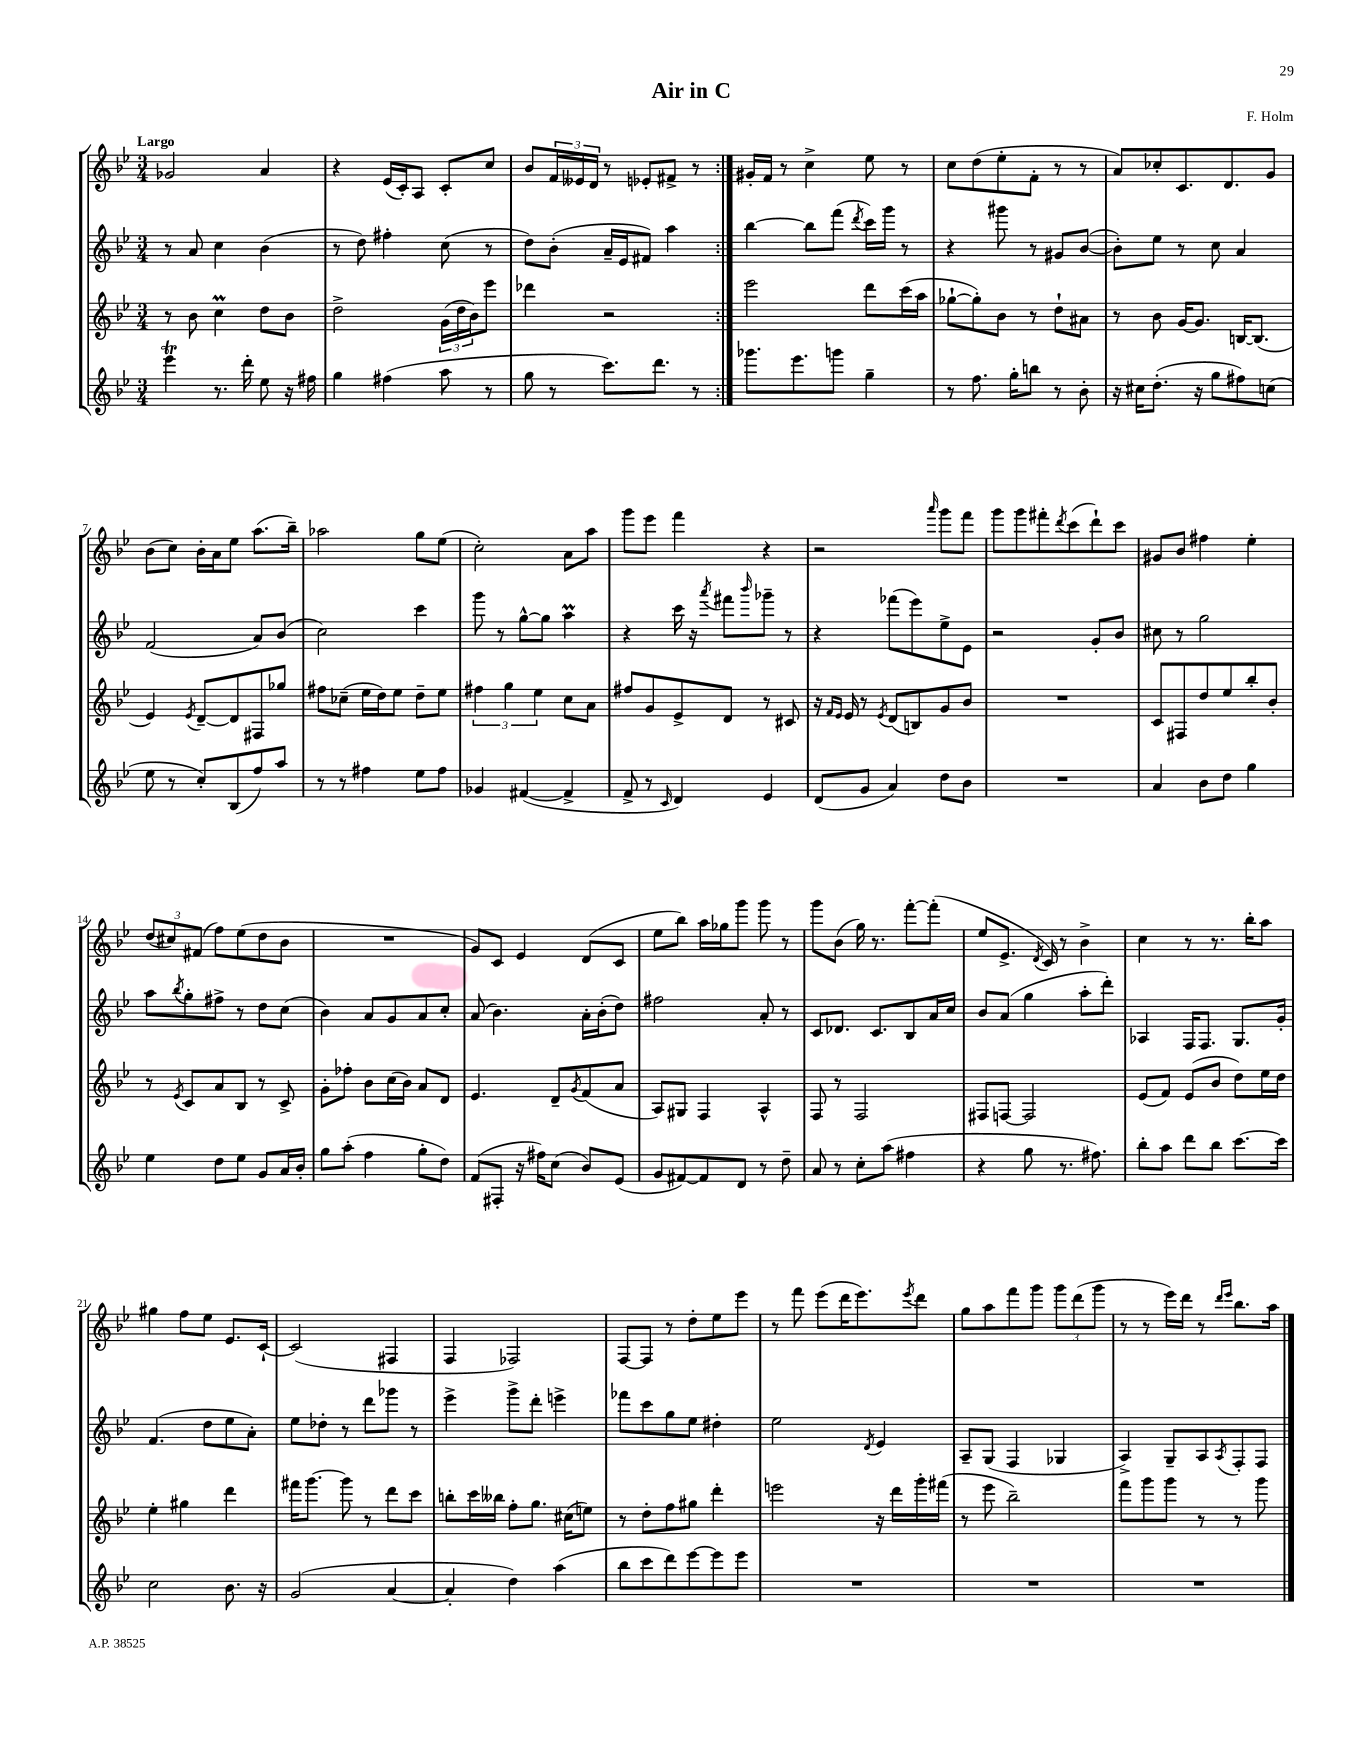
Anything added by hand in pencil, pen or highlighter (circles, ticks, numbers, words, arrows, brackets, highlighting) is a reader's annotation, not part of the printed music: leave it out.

**kern	**kern	**kern	**kern
*part4	*part3	*part2	*part1
*staff4	*staff3	*staff2	*staff1
*clefG2	*clefG2	*clefG2	*clefG2
*k[b-e-]	*k[b-e-]	*k[b-e-]	*k[b-e-]
*M3/4	*M3/4	*M3/4	*M3/4
=1	=1	=1	=1
!	!	!	!LO:TX:a:B:t=Largo
4eee-T\	8r	8r	2g-X/
.	8b-\	8a/	.
8.r	4ccM\	4cc\	.
16ddd'\	.	.	.
8ee-\	8dd\L	(4b-\	4a/
16r	8b-\J	.	.
16ff#X\	.	.	.
=2	=2	=2	=2
4gg\	2dd^\	8r	4r
.	.	8dd\)	.
(4ff#X\	.	4ff#X'\	(16e-/LL
.	.	.	16c'/J)
.	.	.	8A/J
8aa\	(24g\LL	(8cc\	8c'/L
.	24dd\	.	.
.	24b-\J)	.	.
8r	8eee-\J	8r	8cc/J
=3	=3	=3	=3
8gg\	4ddd-X\	8dd\L)	8b-/L
8r	.	(8b-'\J	24f/L
.	.	.	24e--X/
.	.	.	24d/JJ
8.ccc\L)	2r	16a~/LL	8r
.	.	16e-/J	.
.	.	8f#X/J)	8e-X'/L
8.ddd\J	.	.	.
.	.	4aa\	8f#X^/J
8r	.	.	8r
=4:|!	=4:|!	=4:|!	=4:|!
8.ggg-X\L	2eee-\	[4bb-\	16g#X'/LL
.	.	.	16f/JJ
.	.	.	8r
8.eee-\	.	.	.
.	.	8bb-\L]	4cc^\
8gggn\J	.	(8fff\J	.
.	.	8qddd/	.
4gg~\	8ddd\L	16ccc\LL)	8ee-\
.	.	16ggg\JJ	.
.	(16ccc\L	8r	8r
.	16aa\JJ	.	.
=5	=5	=5	=5
8r	[8gg-X`\L	4r	8cc\L
8.ff\	8gg-'\])	.	(8dd\
.	8b-\J	8ggg#X\	8ee-'\
16gg'\KL	.	.	.
8bbn\J	8r	8r	8f'\J
8r	8dd`\L	8g#X/L	8r
8b-'\	8a#X\J	([8b-/J	8r
=6	=6	=6	=6
16r	8r	8b-'\L])	8a/L)
16cc#X\KL	.	.	.
(8.dd'\J	8b-\	8ee-\J	8cc-X'/
.	[16g/KL	8r	8.c/
16r	8.g/J]	.	.
8gg\L	.	8cc\	.
.	.	.	8.d/
8ff#X\)	[16Bn/KL	4a/	.
.	(8.B/J]	.	.
(8ccn\J	.	.	8g/J
!!LO:LB:g=z
=7	=7	=7	=7
8ee-\	4e-/)	(2f/	(8b-\L
8r	.	.	8cc\J)
.	8qe-/	.	.
8cc'/L)	[8d~/L	.	16b-'\LL
.	.	.	16a\J
(8B-/	8d/]	.	8ee-\J
8ff/)	8F#X/	8a/L)	(8.aa\L
8aa/J	8gg-X/J	(8b-/J	.
.	.	.	16bb-~\Jk)
=8	=8	=8	=8
8r	8ff#X\L	2cc\)	2aa-X\
8r	(8cc-X~\J	.	.
4ff#X\	16ee-\LL	.	.
.	16dd\J)	.	.
.	8ee-\J	.	.
8ee-\L	8dd~\L	4ccc\	8gg\L
8ff#\J	8ee-\J	.	(8ee-\J
=9	=9	=9	=9
4g-X/	6ff#X\	8ggg\	2cc'\)
.	.	8r	.
.	6gg\	.	.
([4f#X/	.	[8gg^^\L	.
.	6ee-\	.	.
.	.	8gg\J]	.
4f#^/]	8cc\L	4aam\	8a\L
.	8a\J	.	8aa\J
=10	=10	=10	=10
8f^/	8ff#X/L	4r	8ggg\L
8r	8g/	.	8eee-\J
16qqc/	.	.	.
4d/)	8e-^/	16ccc\	4fff\
.	.	16r	.
.	.	8qaaa/	.
.	8d/J	8fff#X\L	.
.	.	16qqbbb-/	.
4e-/	8r	8ggg-X~\J	4r
.	8c#X/	8r	.
=11	=11	=11	=11
(8d/L	16r	4r	2r
.	16qqf/LL	.	.
.	16qqe-/JJ	.	.
.	16e-/	.	.
8g/J	8r	.	.
.	8qe-/	.	.
4a/)	(8d/L	(8fff-X\L	.
.	8Bn/)	8eee-\)	.
.	.	.	16qqaaa/
8dd\L	8g/	8ee-^\	8ggg\L
8b-\J	8b-/J	8e-\J	8fff\J
=12	=12	=12	=12
2.r	2.r	2r	8ggg\L
.	.	.	8ggg\
.	.	.	8fff#X'\
.	.	.	8qddd/
.	.	.	(8ccc\
.	.	8g'/L	8ddd`\)
.	.	8b-/J	8ccc\J
=13	=13	=13	=13
4a/	8c/L	8cc#X\	8g#X/L
.	8F#X/	8r	8b-/J
8b-\L	8dd/	2gg\	4ff#X\
8dd\J	8ee-/	.	.
4gg\	8bb-'/	.	4ee-'\
.	8b-'/J	.	.
!!LO:LB:g=z
=14	=14	=14	=14
4ee-\	8r	8aa\L	(12dd/L
.	.	.	12cc#X/)
.	8qe-/	8qbb-/	.
.	8c/L	8gg'\	.
.	.	.	(12f#X/J
8dd\L	8a/	8ff#X^\J	8ff\L)
8ee-\J	8B-/J	8r	(8ee-\
8g/L	8r	8dd\L	8dd\
16a/L	8c^/	(8cc\J	8b-\J
16b-'/JJ	.	.	.
=15	=15	=15	=15
8gg\L	8g'\L	4b-\)	2.r
(8aa'\J	8ff-X'\J	.	.
4ff\	8b-\L	8a/L	.
.	(16cc\L	8g/	.
.	16b-\JJ)	.	.
8gg'\L	8a/L	8a/	.
8dd\J)	8d/J	8cc'/J	.
=16	=16	=16	=16
(8f/L	4.e-/	(8a/	8g/L)
8F#X'/J	.	4.b-\)	8c/J
16r	.	.	4e-/
16ff#X\KL)	.	.	.
(8cc\J	8d~/L	.	.
.	8qg/	.	.
8b-/L)	(8f/	16a'\LL	(8d/L
.	.	(16b-'\J	.
(8e-/J	8a/J	8dd\J)	8c/J
=17	=17	=17	=17
8g/L	8A/L)	2ff#X\	8ee-\L
[8f#X/)	8G#X/J	.	8bb-\J)
8f#/]	4F/	.	16aa\LL
.	.	.	16gg-X\J
8d/J	.	.	8ggg\J
8r	4A^^/	8a'/	8ggg\
8dd~\	.	8r	8r
=18	=18	=18	=18
8a/	8F/	8c/L	8ggg\L
8r	8r	8.d-X/J	(8b-\J
8cc'\L	2F/	.	16gg\)
.	.	8.c/L	8.r
(8aa\J	.	.	.
4ff#X\	.	8B-/	[8fff'\L
.	.	16a/L	(8fff'\J]
.	.	16cc/JJ	.
=19	=19	=19	=19
4r	8F#X/L	8b-/L	8ee-/L
.	[8Fn/J	(8a/J	8.e-^/J
8gg\	2F/]	4gg\	.
.	.	.	8qd/
.	.	.	16c/)
8.r	.	.	8r
.	.	8aa'\L	4b-^\
8.ff#X\)	.	.	.
.	.	8ddd'\J)	.
=20	=20	=20	=20
8bb-'\L	(8e-/L	4A-X/	4cc\
8aa\J	8f/J)	.	.
8ddd\L	(8e-/L	16F/KL	8r
.	.	8.F/J	.
8bb-\J	8b-/J	.	8.r
[8.ccc\L	8dd\L)	8.G/L	.
.	.	.	16bb-'\KL
.	16ee-\L	.	8aa\J
16ccc\Jk]	16dd\JJ	16g'/Jk	.
!!LO:LB:g=z
=21	=21	=21	=21
2cc\	4ee-'\	(4.f/	4gg#X\
.	4gg#X\	.	8ff\L
.	.	8dd\L	8ee-\J
8.b-\	4ddd\	8ee-\	8.e-/L
.	.	8a'\J)	.
16r	.	.	[16c`/Jk
=22	=22	=22	=22
(2g/	16fff#X\KL	8ee-\L	(2c/]
.	[8.ggg\J	.	.
.	.	8dd-X'\J	.
.	8ggg\]	8r	.
.	8r	8ddd\L	.
[4a/	8ddd\L	8ggg-X\J	4F#X/
.	8ccc\J	8r	.
=23	=23	=23	=23
4a'/]	8bbn'\L	4eee-^\	4F/
.	16ccc\L	.	.
.	16bb--X\JJ	.	.
4dd\)	8ff'\L	8ggg^\L	2F-X/)
.	8.gg\J	8ddd'\J	.
(4aa\	.	4eeen^\	.
.	(16cc#X\KL	.	.
.	8een\J)	.	.
=24	=24	=24	=24
8bb-\L	8r	8fff-X\L	[8F/L
8ccc\	8dd'\L	8ccc\	8F/J]
8ddd\)	8ff\	8gg\	8r
[8eee-\	8gg#X\J	8ee-\J	8dd'\L
8eee-\]	4ddd'\	4dd#X'\	8ee-\
8eee-\J	.	.	8eee-\J
=25	=25	=25	=25
2.r	2eeen\	2ee-\	8r
.	.	.	8fff\
.	.	.	(8eee-\L
.	.	.	16ddd\K
.	.	.	8.eee-\)
.	.	8qd/	.
.	16r	4e-/	.
.	16ddd\LL	.	.
.	.	.	8qeee-/
.	16ggg'\	.	8ddd\J
.	(16fff#X\JJ	.	.
=26	=26	=26	=26
2.r	8r	8A~/L	8gg\L
.	8eee-\	(8G/J	8aa\
.	2bb-~\)	4F/	8fff\
.	.	.	8ggg\J
.	.	4G-X/	12ggg\L
.	.	.	(12ddd\
.	.	.	12ggg\J
=27	=27	=27	=27
2.r	8fff\L	4A^/)	8r
.	8ggg\	.	8r
.	8ggg\J	8G~/L	16eee-\LL)
.	.	.	16ddd\JJ
.	8r	8A/	8r
.	.	.	16qqddd/LL
.	.	8qA/	16qqeee-/JJ
.	8r	8F'/	8.bb-\L
.	8ggg\	8F/J	.
.	.	.	16aa\Jk
==	==	==	==
*-	*-	*-	*-
